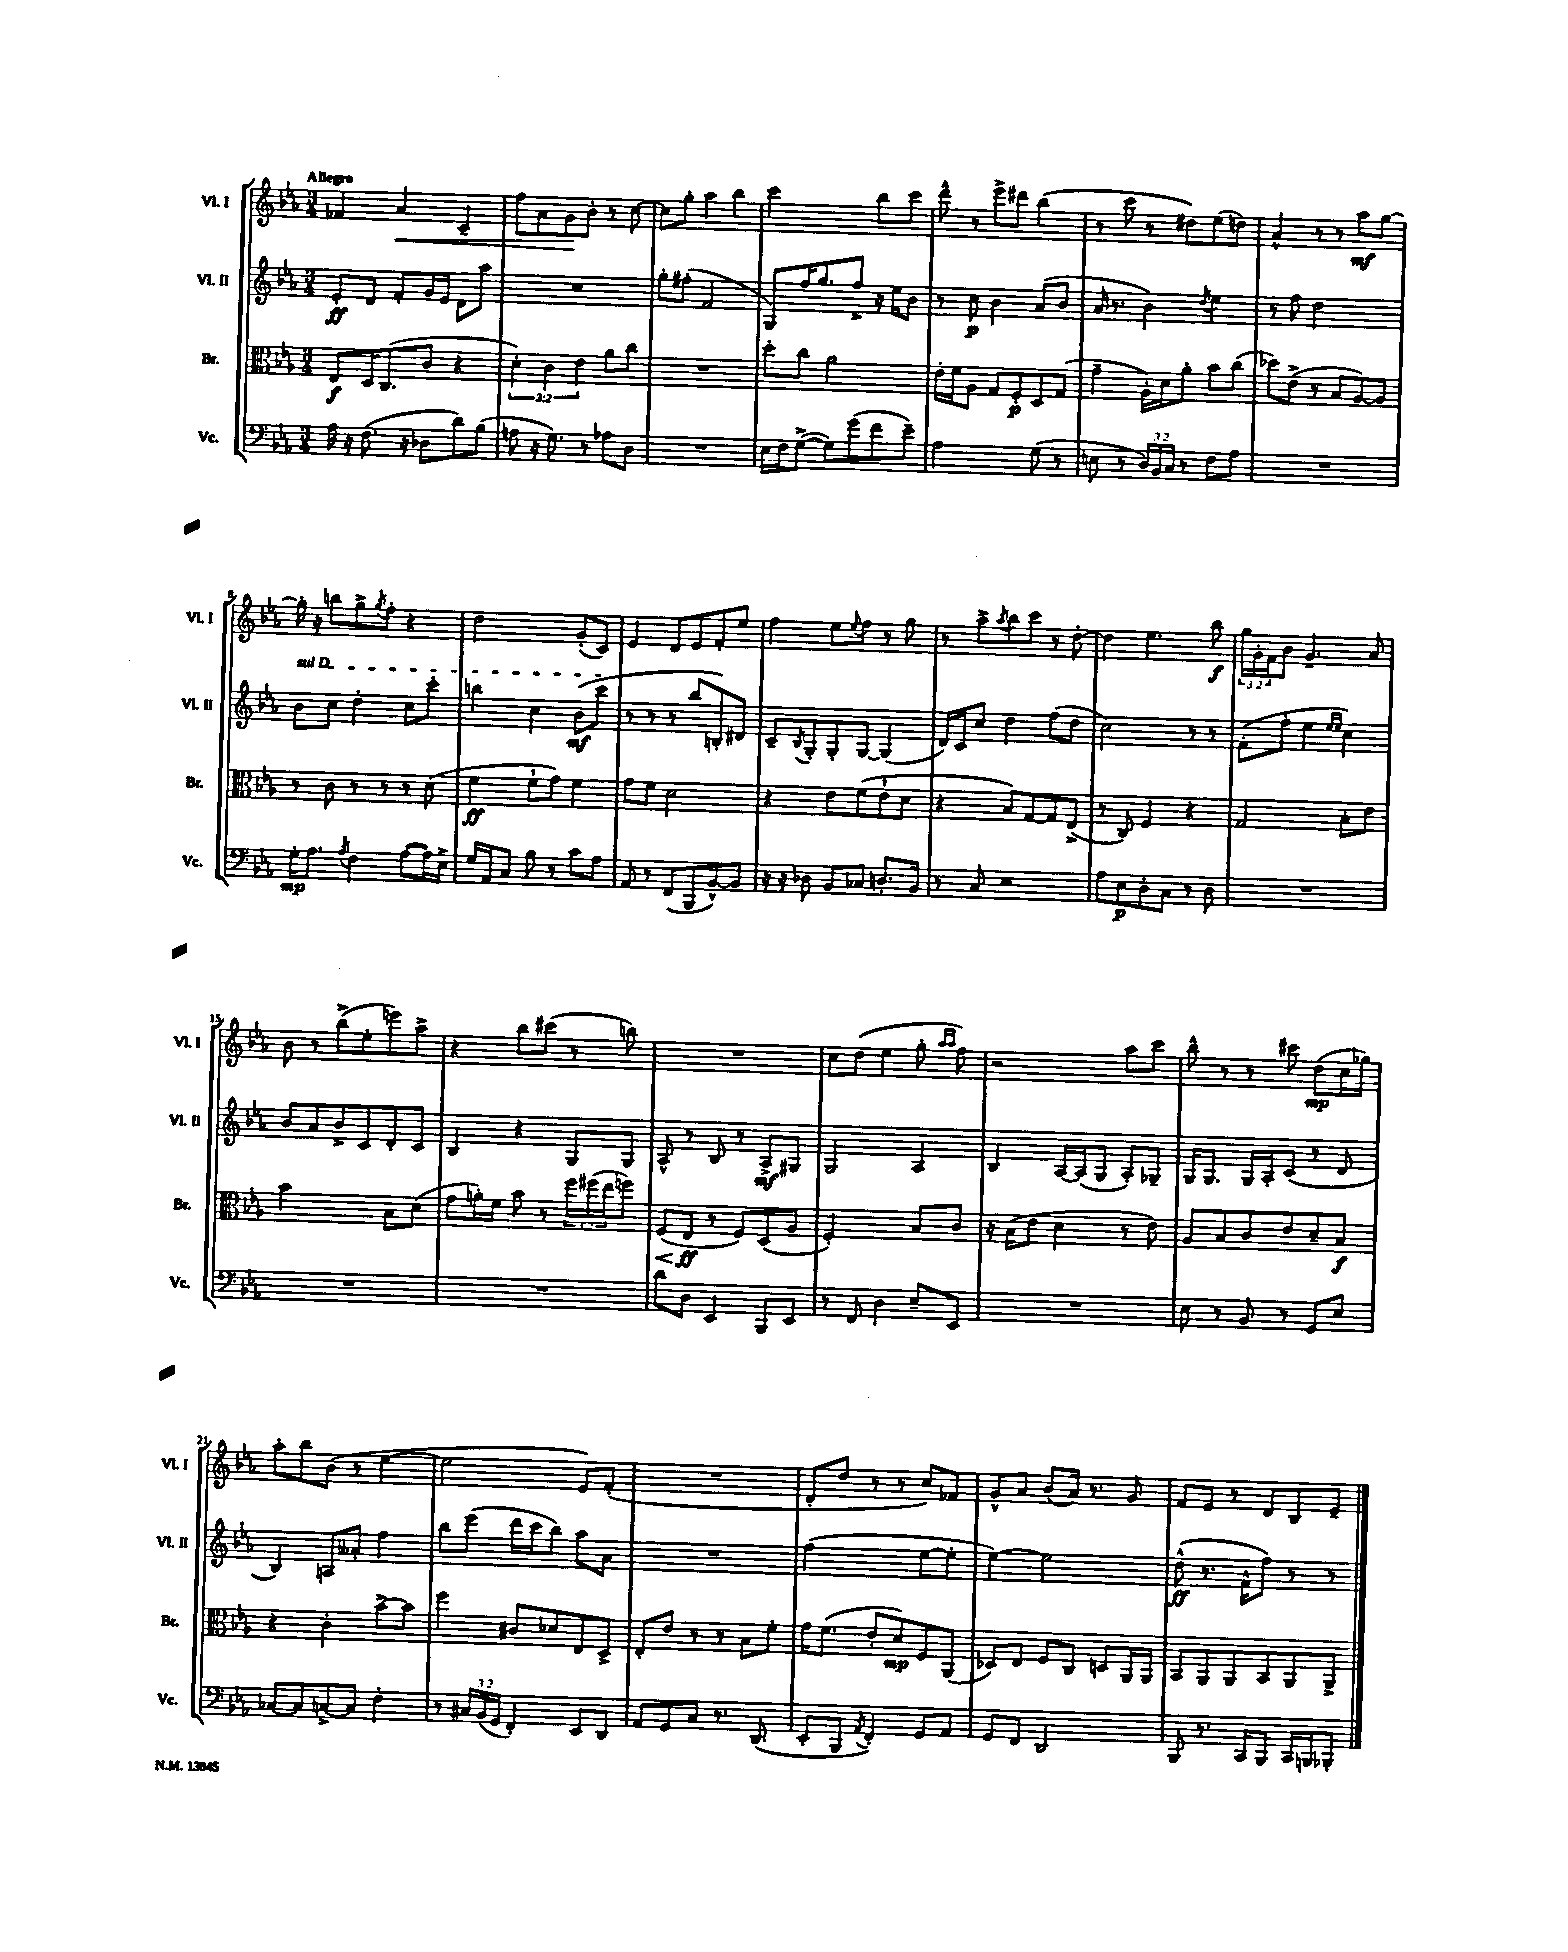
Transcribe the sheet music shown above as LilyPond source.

<<
\new StaffGroup <<
\new Staff = "s0" \with { instrumentName = "Vl. I" shortInstrumentName = "Vl. I" } {
    \clef treble \key ees \major \numericTimeSignature \time 3/4 \override Staff.TupletNumber.text = #tuplet-number::calc-fraction-text \tempo "Allegro"
    fes'4 aes'4\< c'4-- |
    f''8 aes'8 g'8\! bes'8-. r8 c''8~ |
    c''8 g''8-. aes''4 bes''4 |
    c'''2 bes''8 c'''8 |
    d'''8-^ r8 ees'''8-> dis'''8 bes''4( |
    r8 c'''8 r8 dis''8) ees''8( d''8) |
    aes'4-^ r8 r8 aes''8\mf g''8~ |
    g''16-. r16 b''8 g''8-> \acciaccatura { g''8 } f''8-. r4 |
    d''2 g'8-.( c'8) |
    ees'4 d'8 ees'8 f'8-. ees''8 |
    f''4 ees''8 \appoggiatura { ees''8 } f''8 r8 g''8 |
    r8 aes''8-> \acciaccatura { aes''8 } bes''8 c'''8 r8 d''8~-. |
    d''4 ees''4. bes''8\f |
    \tuplet 3/2 { g''16 g'16-. f'16 } bes'8 g'4.-- aes'8 |
    bes'8 r8 bes''8->( ees''8-. e'''8) aes''8-> |
    r4 bes''8 cis'''8( r8 b''8) |
    R2. |
    c''8 d''8( ees''4 g''8-. \grace { aes''16 aes''16 } f''8) |
    r2 aes''8 c'''8 |
    bes''8-^ r8 r8 cis'''8 d''8\mp( c''16 ges''16) |
    aes''8-. bes''8 bes'8( r8 ees''4~ |
    ees''2 ees'8) f'8-.( |
    R2. |
    d'8-. d''8 r8 r8 c''8) fes'8 |
    g'8-^ aes'8 bes'8( aes'16) r8. g'8 |
    f'8 ees'8 r8 d'8 bes8 ees'8-- \bar "|." |
}
\new Staff = "s1" \with { instrumentName = "Vl. II" shortInstrumentName = "Vl. II" } {
    \clef treble \key ees \major \numericTimeSignature \time 3/4
    ees'8-.\ff d'8 f'8-. g'16 ees'16 d'8 aes''8 |
    R2. |
    g''8-. fis''8-.( f'2 |
    g8) f''16 g''8. f''8-> r16 ees''16 bes'8 |
    r8 c''8\p bes'4 aes'8( bes'8 |
    aes'16 r8. bes'4) \acciaccatura { d''8 } ees''4 |
    r8 f''8 d''2 |
    \once \override TextSpanner.bound-details.left.text = \markup { \italic "sul D" } bes'8\startTextSpan c''8 d''4-. c''8 c'''8-. |
    b''4 c''4 bes'8\mf( c'''8\stopTextSpan |
    r8 r8 r8 bes''8 b8-.) dis'8 |
    c'8-- \acciaccatura { bes8 } g8-. g8-. g8~ g4( |
    d'16) c'16 c''8 d''4 f''8( d''8 |
    c''2) r8 r8 |
    f'8-.( f''8-. ees''4 \grace { ees''16 ees''16 } c''4) |
    bes'8 aes'8 bes'8-> c'8 d'8-. c'8 |
    bes4 r4 g8 g8 |
    aes8-^ r8 bes8 r8 aes8->\mf gis8 |
    g2 aes4 |
    bes4 aes16~ aes16( g8 aes8-.) ges8-- |
    g16 g8. g16 aes16-. c'8( r8 d'8 |
    bes4) a8 aeses'8-. f''4 |
    bes''8 ees'''8( d'''16 c'''16 bes''8) aes''8 aes'8 |
    R2. |
    f''2( ees''8~ ees''8-. |
    ees''4~) ees''2 |
    d''8-^\ff( r8. f'16-^ f''8) r8 r8 \bar "|." |
}
\new Staff = "s2" \with { instrumentName = "Br." shortInstrumentName = "Br." } {
    \clef alto \key ees \major \numericTimeSignature \time 3/4 \override Staff.TupletNumber.text = #tuplet-number::calc-fraction-text
    ees8\f d16 c8.( c'8 r4 |
    \tuplet 3/2 { d'4-.) c'4 ees'4 } aes'8 c''8 |
    R2. |
    d''8-. c''8 aes'2 |
    ees'16-. f'16 aes8 g8 f8-.\p d8 g8( |
    g'4-- aes16-.) d'16 aes'8-. bes'8 c''8( |
    des''8) ees'8->( r8 bes8 aes8~) aes8 |
    r8 c'8 r8 r8 r8 d'8( |
    f'4\ff f'8-! g'8) f'4 |
    g'8 f'8 d'2 |
    r4 ees'8 f'8( ees'8-! d'8 |
    r4 bes8) g8~ g8 ees8->( |
    r8 c8) f4 r4 |
    g2 bes8-. ees'8 |
    bes'2 bes8 d'8( |
    g'8 a'16-.) f'16 bes'8 r8 \tuplet 3/2 { f''16 fis''16( ees''16 } f''8) |
    f8\<( ees8\ff\! r8 f8) d8( aes8 |
    f2-.) bes8 c'8 |
    r16 bes16( ees'8 d'4 r8 ees'8) |
    aes8 bes8 c'8 ees'8 d'8-- bes8\f |
    r4 c'4-. bes'8~-> bes'8 |
    f''4 cis'8 des'8 ees8 d8-> |
    ees8-. ees'8 r8 r8 bes8 f'8-. |
    g'16 f'8.( ees'8-. d'8\mp) f8 aes,8( |
    des8) ees8 f8 c8 d8 aes,16 aes,16 |
    bes,8 aes,8 aes,8 bes,8 aes,8 aes,8-> \bar "|." |
}
\new Staff = "s3" \with { instrumentName = "Vc." shortInstrumentName = "Vc." } {
    \clef bass \key ees \major \numericTimeSignature \time 3/4 \override Staff.TupletNumber.text = #tuplet-number::calc-fraction-text
    aes16 r16 f8.( r16 des8 d'8) bes8( |
    a8 r16 g8.) r8 aes8 d8 |
    R2. |
    ees16 f16 g8~->( g8) g'8( f'8 ees'8--) |
    aes2 g8( r8 |
    e8 r8 \tuplet 3/2 { d16) bes,16 c16 } r8 f8 aes8 |
    R2. |
    g16-.\mp aes8. \acciaccatura { aes8 } f4 aes8~( aes16) ees16-> |
    g16 aes,16 c8 bes8 r8 c'8 aes8 |
    aes,8 r8 f,8( bes,,8 bes,8~-^) bes,8 |
    r16 r16 des8 bes,8 ces8 d8.-. bes,16 |
    r8 c8 r2 |
    aes8 ees8\p d8-. c8 r8 d8 |
    R2. |
    R2. |
    R2. |
    d'8 d8 ees,4 bes,,8 ees,8 |
    r8 f,8 d4 ees8-- ees,8 |
    R2. |
    ees8 r8 bes,8 r8 g,8 ees8 |
    ces8~ ces8 c8~-> c8 f4-. |
    r8 \tuplet 3/2 { cis16 bes,16( g,16 } f,4-.) ees,8 d,8 |
    aes,8 g,8 c8 r8. d,8.( |
    ees,8-. bes,,8 \acciaccatura { aes,8 } f,4-.) g,8 aes,8 |
    g,8 f,8 d,2 |
    bes,,8 r8. c,16 bes,,8 c,16 b,,16 bes,,8-. \bar "|." |
}
>>
>>
